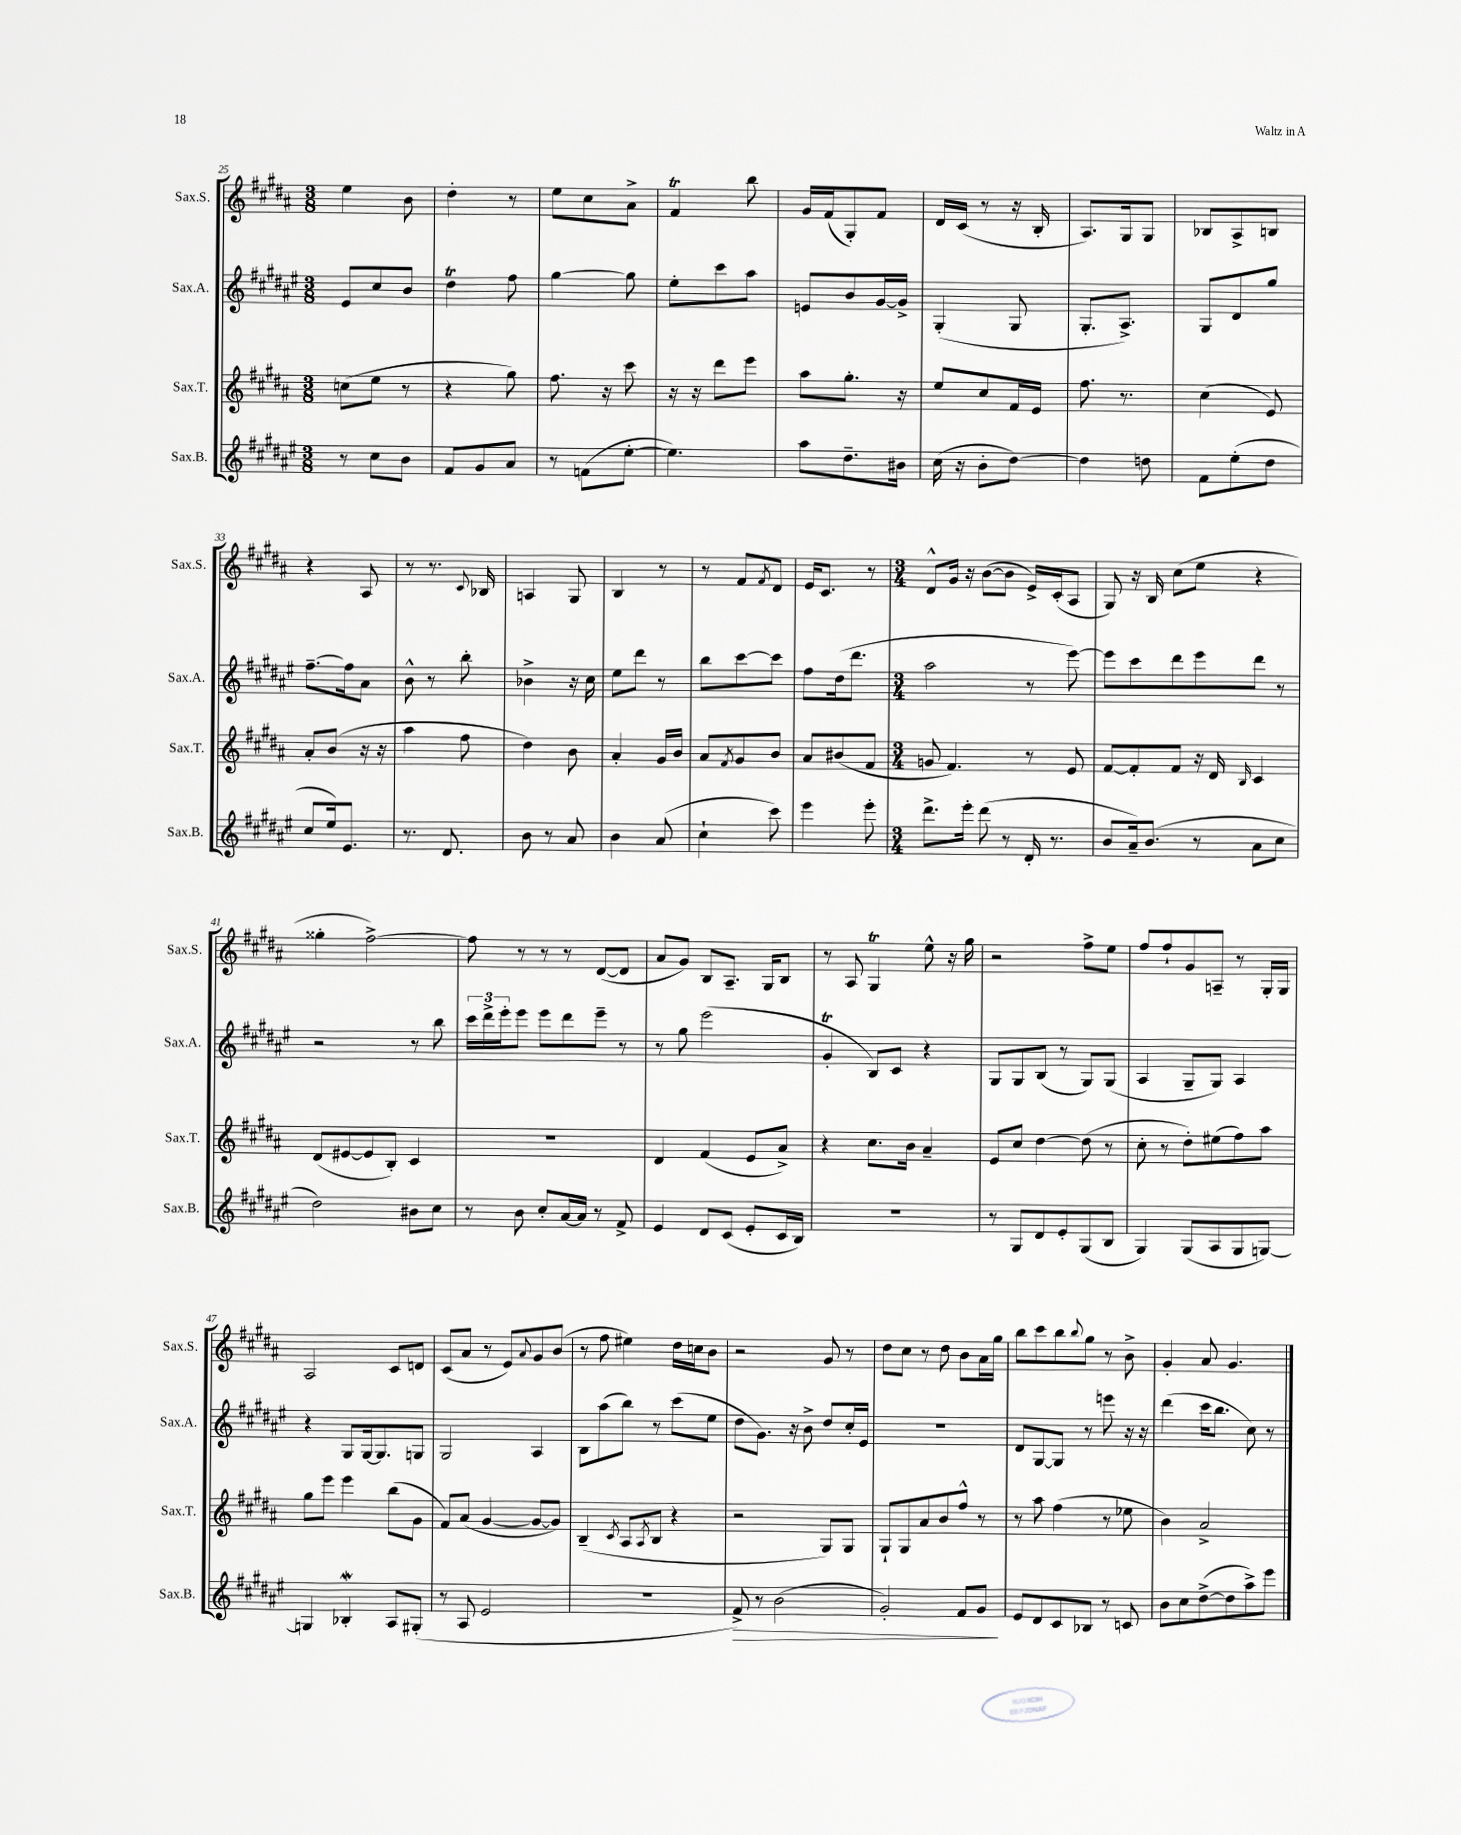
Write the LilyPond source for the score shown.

<<
\new StaffGroup <<
\new Staff = "s0" \with { instrumentName = "Sax.S." shortInstrumentName = "Sax.S." } {
    \clef treble \key b \major \numericTimeSignature \time 3/8
    e''4 b'8 |
    dis''4-. r8 |
    e''8 cis''8 ais'8-> |
    fis'4\trill b''8 |
    gis'16 fis'16( gis8-.) fis'8 |
    dis'16 cis'16( r8 r16 b16-. |
    ais8.) gis16 gis8 |
    bes8 ais8-> b8 |
    r4 ais8 |
    r8 r8. \appoggiatura { cis'8 } bes16 |
    a4 gis8 |
    b4 r8 |
    r8 fis'8 \acciaccatura { fis'8 } dis'8 |
    e'16 cis'8. r8 |
    \numericTimeSignature \time 3/4 dis'8-^ gis'16 r16 b'8~( b'8 e'16->) cis'16-.( ais8 |
    gis8) r16 b16 cis''8( e''8 r4 |
    gisis''4-. fis''2~->) |
    fis''8 r8 r8 r8 dis'8~( dis'8 |
    ais'8 gis'8) b8 ais8.-- gis16 b8 |
    r8 ais8 gis4\trill e''8-^ r16 gis''16 |
    r2 fis''8-> e''8 |
    fis''8 fis''8-! gis'8 a8-- r8 gis16-. gis16 |
    ais2 cis'8 d'8 |
    cis'8( ais'8 r8 e'8) \appoggiatura { ais'8 } gis'8 b'8( |
    r8 fis''8 eis''4) dis''16 c''16 b'8 |
    r2 gis'8 r8 |
    dis''8 cis''8 r8 dis''8 b'8 ais'16 gis''16 |
    b''8 cis'''8 b''8 \appoggiatura { b''8 } gis''8 r8 b'8-> |
    gis'4-. ais'8 gis'4. \bar "|." |
}
\new Staff = "s1" \with { instrumentName = "Sax.A." shortInstrumentName = "Sax.A." } {
    \clef treble \key fis \major \numericTimeSignature \time 3/8
    eis'8 cis''8 b'8 |
    dis''4\trill fis''8 |
    gis''4~ gis''8 |
    eis''8-. cis'''8 ais''8 |
    e'8 b'8 gis'16~ gis'16-> |
    gis4-.( gis8 |
    gis8.-. ais8.->) |
    gis8 dis'8 gis''8 |
    fis''8.~-- fis''16 ais'8 |
    b'8-^ r8 b''8-. |
    bes'4-> r16 cis''16 |
    eis''8 dis'''8 r8 |
    b''8 cis'''8~ cis'''8 |
    fis''8 dis''16( dis'''8. |
    \numericTimeSignature \time 3/4 ais''2 r8 eis'''8~) |
    eis'''8 cis'''8 dis'''8 eis'''8 dis'''8 r8 |
    r2 r8 b''8 |
    \tuplet 3/2 { cis'''16 dis'''16-> eis'''16-. } eis'''8 eis'''8 dis'''8 eis'''8-- r8 |
    r8 gis''8 eis'''2( |
    gis'4-.\trill b8) cis'8 r4 |
    gis8 gis8 b8( r8 gis8) gis8( |
    ais4 gis8-- gis8) ais4 |
    r4 gis8 gis16~ gis8. g8 |
    gis2 ais4 |
    b8 ais''8( b''8) r8 cis'''8( eis''8 |
    dis''8 gis'8.) r16 b'8-> dis''8 cis''16-. eis'16 |
    R2. |
    dis'8 gis8~ gis8 r8 e'''8 r16 r16 |
    dis'''4( cis'''16 b''8. cis''8) r8 \bar "|." |
}
\new Staff = "s2" \with { instrumentName = "Sax.T." shortInstrumentName = "Sax.T." } {
    \clef treble \key b \major \numericTimeSignature \time 3/8
    c''8( e''8 r8 |
    r4 gis''8) |
    fis''8. r16 cis'''8 |
    r16 r16 dis'''8 e'''8 |
    ais''8 gis''8.-. r16 |
    e''8 cis''8 fis'16 e'16 |
    fis''8. r8. |
    cis''4( e'8) |
    ais'8-. b'8( r16 r16 |
    ais''4 fis''8 |
    dis''4) b'8 |
    ais'4-. gis'16 b'16 |
    ais'8 \acciaccatura { fis'8 } gis'8 b'8 |
    ais'8 bis'8( fis'8 |
    \numericTimeSignature \time 3/4 g'8 fis'4.) r8 e'8 |
    fis'8~ fis'8-. fis'8 r16 dis'16 \grace { b16 } cis'4 |
    dis'8( eis'8~ eis'8 b8-.) cis'4 |
    R2. |
    dis'4 fis'4( e'8 ais'8->) |
    r4 cis''8. b'16 ais'4-- |
    e'8 cis''8 dis''4~ dis''8( r8 |
    cis''8-. r8 dis''8-.) eis''8( fis''8) ais''8 |
    gis''8 e'''8 e'''4 b''8( gis'8 |
    fis'8) ais'8( gis'4~ gis'8~ gis'8) |
    b4--( \acciaccatura { cis'8 } ais8 \acciaccatura { ais8 } b8 r4 |
    r2 gis8) gis8 |
    gis8-! gis8 ais'8 b'8 fis''8-^ r8 |
    r8 ais''8 fis''4( r8 ees''8 |
    b'4) ais'2-> \bar "|." |
}
\new Staff = "s3" \with { instrumentName = "Sax.B." shortInstrumentName = "Sax.B." } {
    \clef treble \key fis \major \numericTimeSignature \time 3/8
    r8 cis''8 b'8 |
    fis'8 gis'8 ais'8 |
    r8 f'8( eis''8~-. |
    eis''4.) |
    ais''8 dis''8.-- bis'16 |
    cis''16( r16 b'8-. dis''8~) |
    dis''4 d''8 |
    fis'8 eis''8-.( dis''8 |
    cis''8 eis''16) eis'8. |
    r8. dis'8. |
    b'8 r8 ais'8 |
    b'4 ais'8( |
    cis''4-! cis'''8) |
    eis'''4 eis'''8-. |
    \numericTimeSignature \time 3/4 dis'''8.-> eis'''16-. dis'''8( r8 dis'16-. r8. |
    b'8 ais'16--) b'8.( r8 ais'8 cis''8 |
    dis''2) bis'8 cis''8 |
    r8 b'8 cis''8-. ais'16~ ais'16 r8 fis'8-> |
    eis'4 dis'8 cis'8( eis'8-. cis'16 b16) |
    R2. |
    r8 gis8 dis'8 eis'8-. gis8( b8 |
    gis4) gis8( ais8 gis8 g8~) |
    g4 bes4-.\mordent ais8 gis8-.( |
    r8 ais8 eis'2 |
    R2. |
    fis'8->\>) r8 b'2( |
    gis'2-.) fis'8 gis'8\! |
    eis'8 dis'8 cis'8 bes8 r8 c'8 |
    b'8 cis''8 dis''8~->( dis''8 ais''8->) eis'''8 \bar "|." |
}
>>
>>
\layout { \context { \Score currentBarNumber = #25 } }
